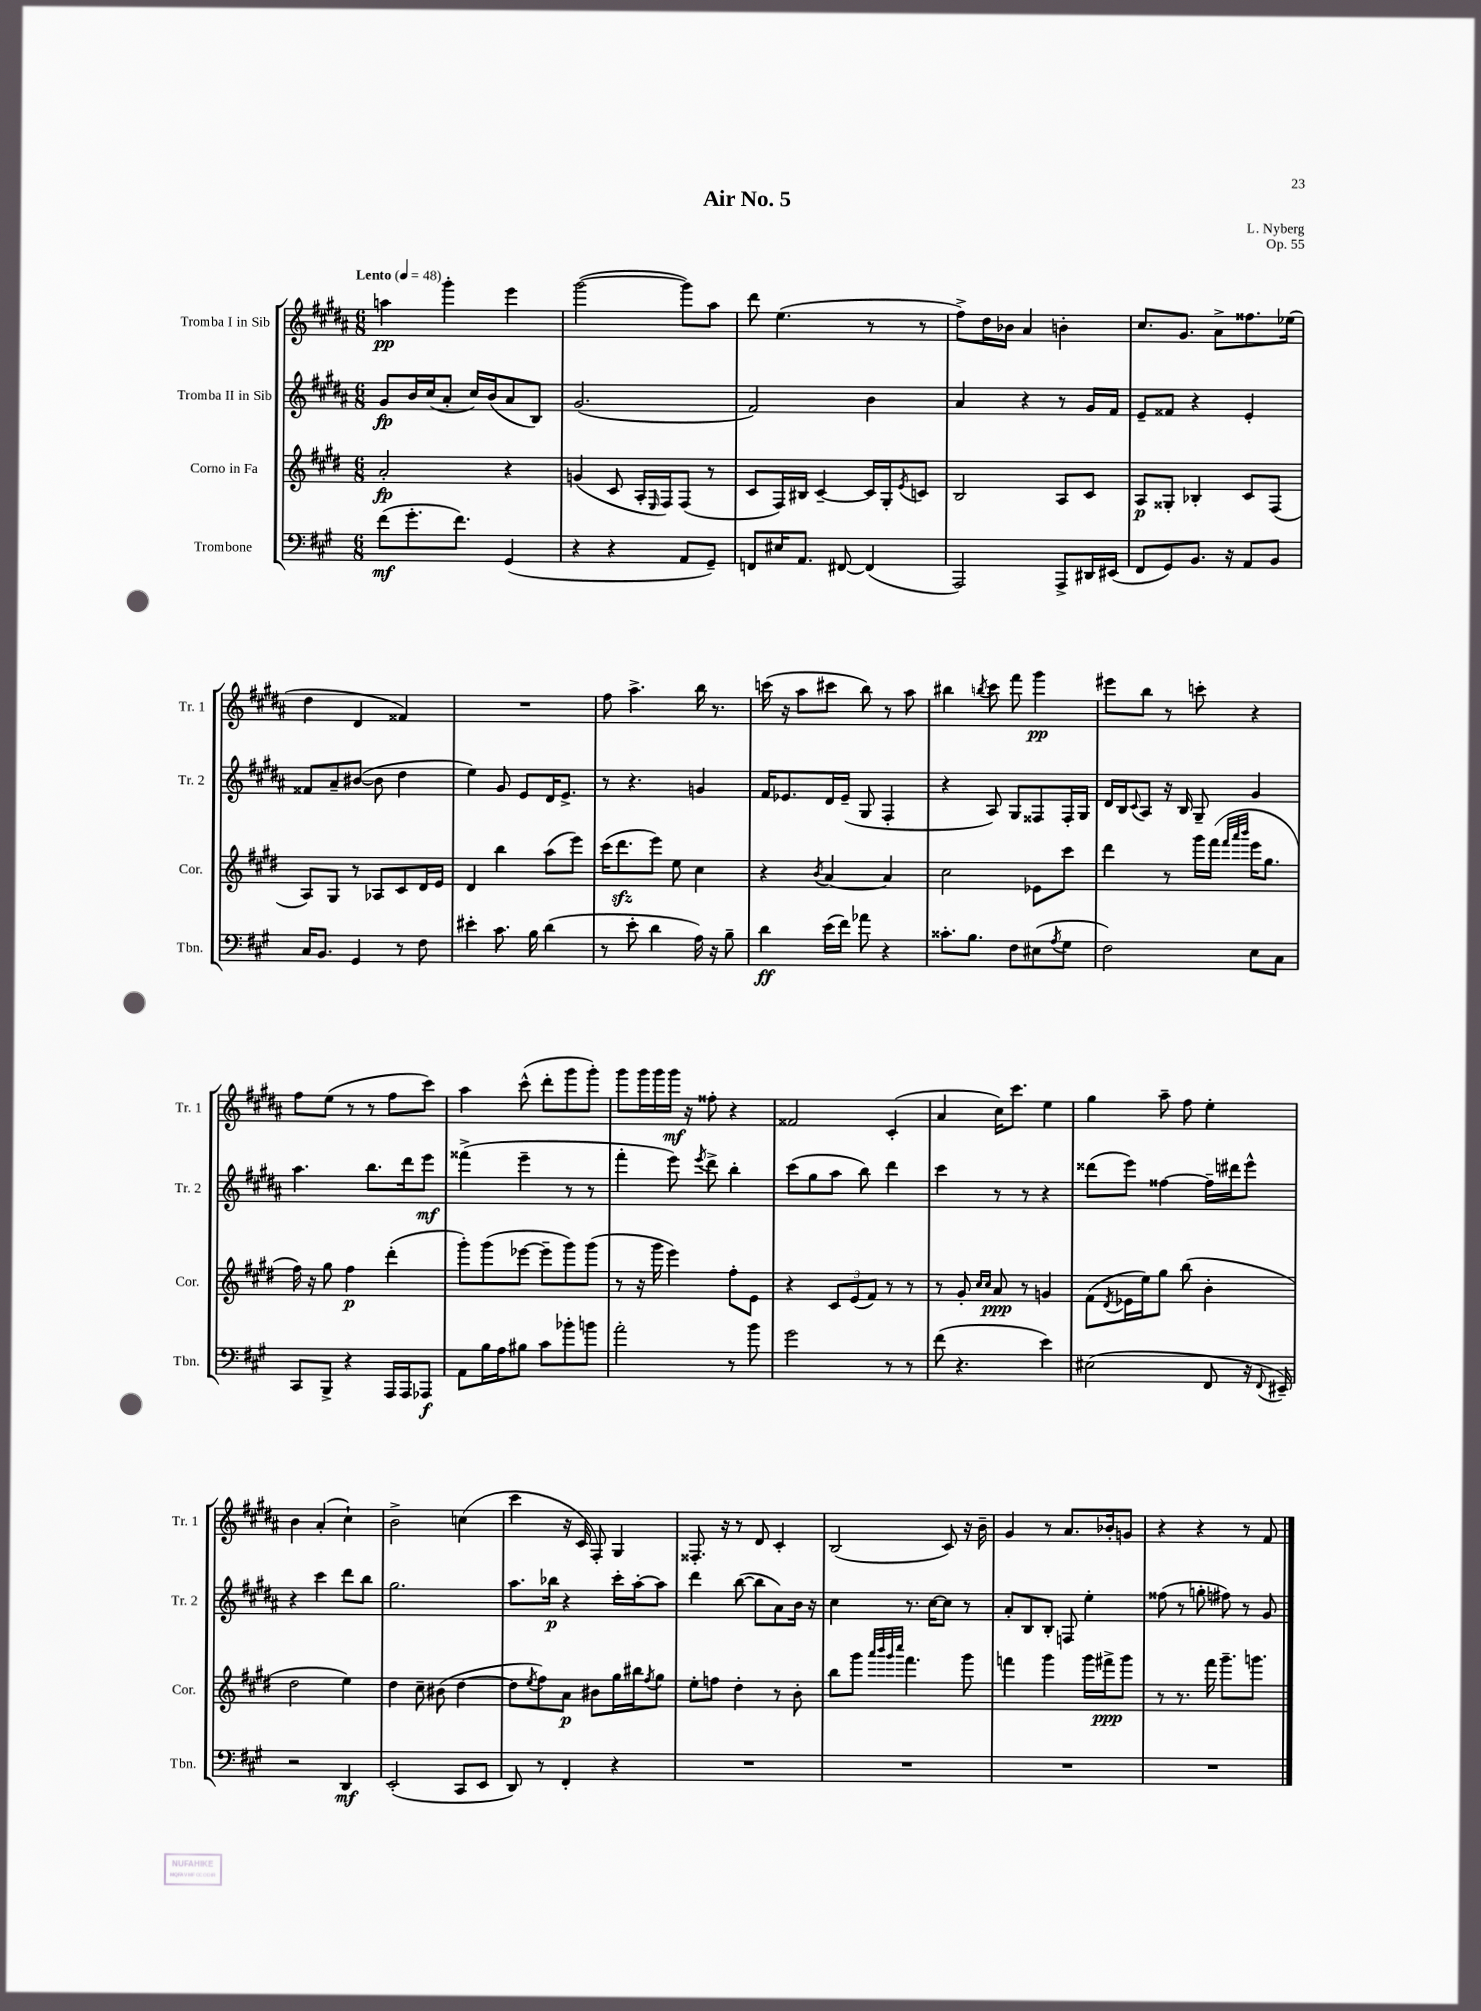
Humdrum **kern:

**kern	**kern	**kern	**kern
*staff4	*staff3	*staff2	*staff1
*clefF4	*clefG2	*clefG2	*clefG2
*k[f#c#g#]	*k[f#c#g#d#]	*k[f#c#g#d#a#]	*k[f#c#g#d#a#]
*M6/8	*M6/8	*M6/8	*M6/8
*MM48	*MM48	*MM48	*MM48
(8f#	2a'	8g#	4aa
8.g#'	.	16b	.
.	.	(16cc#	.
.	.	8a#'	4ggg#'
8.f#)	.	.	.
.	.	16cc#)	.
.	.	(16b	.
(4GG#	4r	8a#	4eee
.	.	8B)	.
=	=	=	=
4r	(4g	(2.g#	([2ggg#
4r	8c#	.	.
.	16A'	.	.
.	16qqE	.	.
.	16F#)	.	.
8AA	(8F#	.	8ggg#])
8GG#~)	8r	.	8aa#
=	=	=	=
8FF	8c#	2f#)	8ddd#
16E#	16F#)	.	(4.ee
8.AA	16B#	.	.
.	[4c#~	.	.
[8FF#	.	.	.
(4FF#]	16c#]	4b	8r
.	16G#'	.	.
.	8qe	.	.
.	8c	.	8r
=	=	=	=
2AAA)	2B	4a#	8ff#^)
.	.	.	16dd#
.	.	.	16b-
.	.	4r	4a#
8AAA^	8A	8r	4b'
16DD#	8c#	16g#	.
(16EE#	.	16f#	.
=	=	=	=
8FF#	8A	8e~	8.cc#
8GG#)	8G##'	8f##	.
.	.	.	8.g#
8.BB	4B-'	4r	.
.	.	.	8a#^
16r	.	.	.
8AA	8c#	4e'	8.ff##
8BB	(8F#	.	.
.	.	.	(16ee-
=	=	=	=
16C#	8A)	8f##	4dd#
8.BB	.	.	.
.	8G#	8a#~	.
4GG#	8r	([8b#	4d#
.	8A-	8b#]	.
8r	8c#	4dd#	4f##)
8F#	16d#	.	.
.	16e	.	.
=	=	=	=
4e#'	4d#	4ee)	2.r
8.c#	4bb	8g#	.
.	.	8e	.
16B	.	.	.
(4d	(8aa	16d#	.
.	.	8.e^	.
.	8eee)	.	.
=	=	=	=
8r	(16ccc#	8r	8ff#
.	8.ddd#	.	.
8e'	.	4.r	4.aa#^
4d	8eee)	.	.
.	8ee	.	.
16A)	4cc#	4g	16bb
16r	.	.	8.r
8B~	.	.	.
=	=	=	=
4d	4r	16f#	(16ccc
.	.	8.e-	16r
.	.	.	8aa#
.	8qb	.	.
(16e	[4a	16d#	8ccc#
16f#)	.	(16e-~	.
8a-	.	8G#	8bb)
4r	4a]	4F#'	8r
.	.	.	8aa#
=	=	=	=
8.c##'	2cc#	4r	4bb#
8.B	.	.	.
.	.	.	8qbb
.	.	8A#)	8ccc#
8F#	.	8G#	8fff#
(8E#	8e-	8F##	4ggg#
8qA	.	.	.
8G#	8ccc#	16F##'	.
.	.	16G#	.
=	=	=	=
2F#)	4ddd#	16d#	8eee#
.	.	16B	.
.	.	8qqc#	.
.	.	8A#	8bb
.	8r	16r	8r
.	.	16B	.
.	16ggg#	8G#~	8ccc'
.	(16fff#	.	.
.	32qqfff#	.	.
.	32qqaaa	.	.
.	32qqbbb	.	.
8E	16eee	4g#	4r
.	8.gg#	.	.
8C#	.	.	.
=	=	=	=
8CC#	16ff#)	4.aa#	8ff#
.	16r	.	.
8BBB^	8gg#	.	(8ee
4r	4ff#	.	8r
.	.	8.bb	8r
16AAA	(4ddd#'	.	8ff#
16AAA	.	16ddd#	.
8AAA-	.	8eee	8ccc#)
=	=	=	=
8AA	8ggg#')	(4fff##^	4aa#
16B	(8ggg#	.	.
16A	.	.	.
8B#	[8eee-	4eee~	(8ccc#^^
8c#	8eee-~]	.	8ddd#'
8b-'	8ggg#)	8r	8ggg#
8b	(8ggg#	8r	8ggg#')
=	=	=	=
2a'	8r	4fff#'	8ggg#
.	16r	.	16ggg#
.	16ggg#	.	16ggg#
.	4eee)	8eee)	16ggg#
.	.	.	16r
.	.	8qeee	.
.	.	8ddd#^	8ff##'
8r	8ff#'	4bb'	4r
8b	8e	.	.
=	=	=	=
2g#	4r	(8ccc#	2f##
.	.	8gg#	.
.	12c#	8aa#	.
.	(12e	.	.
.	.	8bb)	.
.	12f#)	.	.
8r	8r	4ddd#	(4c#'
8r	8r	.	.
=	=	=	=
(8f#	8r	4ccc#	4a#
4.r	8g#'	.	.
.	16qqcc#	.	.
.	16qqcc#	.	.
.	8a	8r	16cc#)
.	.	.	8.ccc#
.	8r	8r	.
4e)	4g	4r	4ee
=	=	=	=
(2E#	(8f#	(8ddd##	4gg#
.	8qd#	.	.
.	16e-	8eee)	.
.	16ee)	.	.
.	8gg#	[4ff##	8aa#~
.	(8bb	.	8ff#
8FF#	4b'	16ff##~]	4ee'
.	.	16ddd#	.
16r	.	8eee^^	.
8qqFF#	.	.	.
16EE#~)	.	.	.
=	=	=	=
2r	2dd#	4r	4b
.	.	4ccc#	(4a#'
4DD	4ee)	8ddd#	4cc#`)
.	.	8bb	.
=	=	=	=
(2EE'	4dd#	2.gg#	2b^
.	8cc#~	.	.
.	(8b#	.	.
8CC#	[4dd#	.	(4cc
8EE	.	.	.
=	=	=	=
8DD)	8dd#]	8.aa#	4ccc#
.	8qee	.	.
8r	8ff#)	.	.
.	.	16bb-	.
4FF#'	8a	4r	16r
.	.	.	16c#
.	8b#	.	8F#')
4r	16gg#	16ccc#'	4G#
.	16bb#	[16aa#'	.
.	8qff#	.	.
.	8gg#	8aa#]	.
=	=	=	=
2.r	8ee'	4ddd#	8.F##'
.	8ff	.	.
.	.	.	16r
.	4dd#'	([8bb	8r
.	.	8bb]	8d#
.	8r	8a#)	4c#'
.	8b'	16b	.
.	.	16r	.
=	=	=	=
2.r	8bb	4cc#	(2B
.	8ggg#	.	.
.	32qqaaa	.	.
.	32qqbbb	.	.
.	32qqggg#	.	.
.	32qqcccc#	.	.
.	4.fff#	8.r	.
.	.	[16cc#	.
.	.	8cc#]	8c#)
.	8ggg#	8r	16r
.	.	.	16b~
=	=	=	=
2.r	4fff	8a#'	4g#
.	.	8B	.
.	4ggg#	8B'	8r
.	.	8F	8.a#
.	16ggg#	4ee'	.
.	16fff#^	.	16b-'
.	8ggg#	.	8g
=	=	=	=
2.r	8r	(8ff##	4r
.	8.r	8r	.
.	.	8gg'	4r
.	16fff#	.	.
.	8.ggg#~	8ff#)	.
.	.	8r	8r
.	8.ggg	.	.
.	.	8g#	8f#
==	==	==	==
*-	*-	*-	*-
